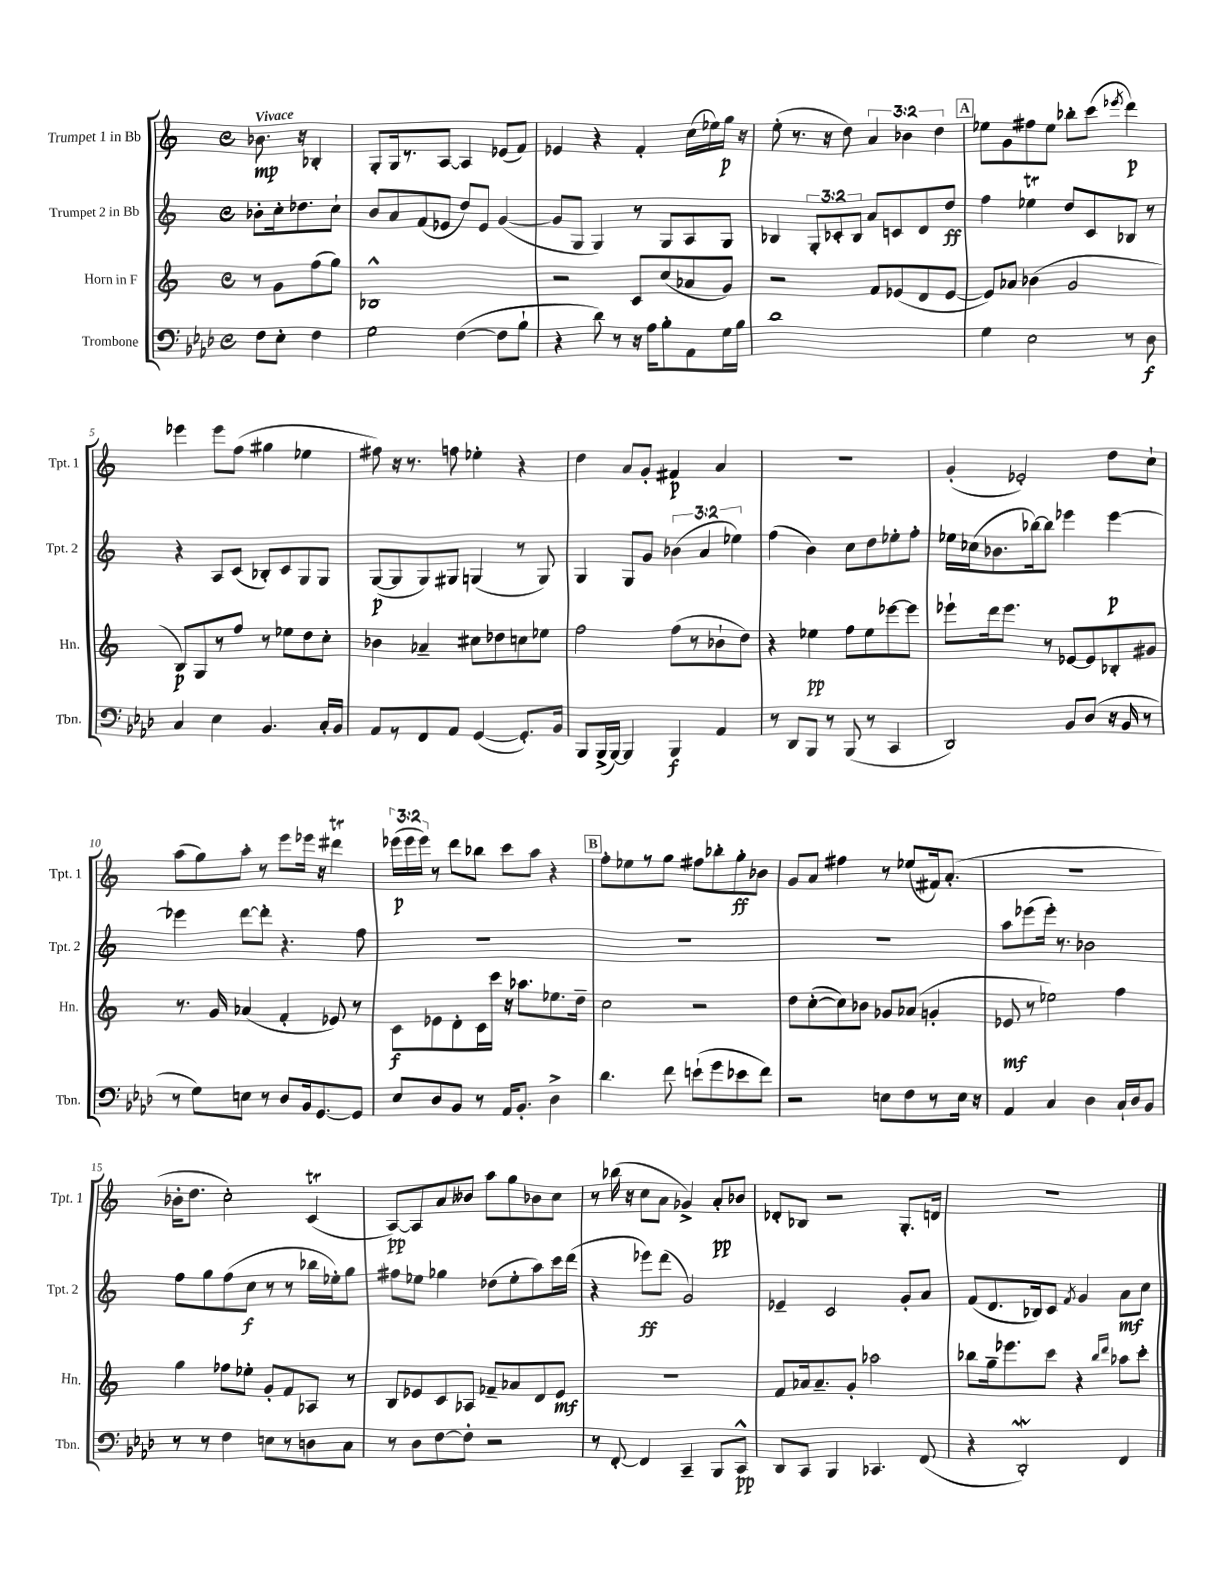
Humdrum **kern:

**kern	**dynam	**kern	**dynam	**kern	**dynam	**kern	**dynam
*part4	*part4	*part3	*part3	*part2	*part2	*part1	*part1
*staff4	*staff4	*staff3	*staff3	*staff2	*staff2	*staff1	*staff1
*I"Trombone	*	*I"Horn in F	*	*I"Trumpet 2 in Bb	*	*I"Trumpet 1 in Bb	*
*I'Tbn.	*	*I'Hn.	*	*I'Tpt. 2	*	*I'Tpt. 1	*
*clefF4	*	*clefG2	*	*clefG2	*	*clefG2	*
*k[b-e-a-d-]	*	*k[]	*	*k[]	*	*k[]	*
*M4/4	*	*M4/4	*	*M4/4	*	*M4/4	*
*met(c)	*	*met(c)	*	*met(c)	*	*met(c)	*
=	=	=	=	=	=	=	=
!	!	!	!	!	!	!LO:TX:a:B:t=Vivace	!
8F\L	.	8r	.	8b-X'\L	.	8.b-X\	mp
8E-'\J	.	8g\L	.	16cc'\k	.	.	.
.	.	.	.	8.dd-X\	.	16r	.
4F\	.	(8ff\	.	.	.	4B-X'/	.
.	.	8gg\J)	.	8cc`\J	.	.	.
=1	=1	=1	=1	=1	=1	=1	=1
2G\	.	1B-X^^	.	8b/L	.	8G'/L	.
.	.	.	.	8a/	.	16G/k	.
.	.	.	.	.	.	8.r	.
.	.	.	.	(8f/	.	.	.
.	.	.	.	8e-X/J	.	[8A/J	.
([4F\	.	.	.	8dd/L)	.	4A/]	.
.	.	.	.	8e-/J	.	.	.
8F\L]	.	.	.	([4g/	.	(8e-X/L	.
8B-`\J	.	.	.	.	.	8f/J)	.
=2	=2	=2	=2	=2	=2	=2	=2
4r	.	2r	.	8g/L]	.	4e-X/	.
.	.	.	.	8G/J	.	.	.
8d-\)	.	.	.	4G/)	.	4r	.
8r	.	.	.	.	.	.	.
16r	.	8c/L	.	8r	.	4f'/	.
16A-\KL	.	.	.	.	.	.	.
8B-'\	.	(8cc/	.	8G/L	.	.	.
8AA-\	.	8a-X/	.	8A/	.	(16cc\LL	.
.	.	.	.	.	.	16ee-X\)	.
16G\L	.	8g/J)	.	8G/J	.	16gg\JJ	p
16B-\JJ	.	.	.	.	.	16r	.
=3	=3	=3	=3	=3	=3	=3	=3
1d-	.	2r	.	4B-X/	.	(8ee'\	.
.	.	.	.	.	.	8.r	.
.	.	.	.	12G'/L	.	.	.
.	.	.	.	.	.	16r	.
.	.	.	.	12c-X'/	.	.	.
.	.	.	.	.	.	8dd\)	.
.	.	.	.	12B-/J	.	.	.
.	.	8f/L	.	8a/L	.	6a/	.
.	.	(8e-X/	.	8cn/	.	.	.
.	.	.	.	.	.	6b-X\	.
.	.	8d/	.	8d/	.	.	.
.	.	.	.	.	.	6dd\	.
.	.	[8e-/J	.	8dd/J	ff	.	.
!!LO:REH:place=s1:t=A
=4	=4	=4	=4	=4	=4	=4	=4
4G\	.	8e-/L])	.	4ff\	.	8ee-X\L	.
.	.	8a-X/J	.	.	.	8g\	.
2E-\	.	(4b-X\	.	4ee-XT\	.	8ff#X\	.
.	.	.	.	.	.	8ee-\J	.
.	.	2g/	.	8dd/L	.	8bb-X'\L	.
.	.	.	.	8c/	.	(8ccc\J	.
.	.	.	.	.	.	8qeee-X/	.
8r	.	.	.	8B-X/J	.	4ddd\)	p
8D-\	f	.	.	8r	.	.	.
!!LO:LB:g=z
=5	=5	=5	=5	=5	=5	=5	=5
4C/	.	8B/L)	p	4r	.	4eee-X\	.
.	.	8G/	.	.	.	.	.
4E-\	.	8r	.	8A/L	.	8eee-\L	.
.	.	8ff/J	.	(8c/J	.	(8ff\J	.
4.BB-/	.	8r	.	8B-X'/L)	.	4gg#X\	.
.	.	8ee-X\L	.	8c/	.	.	.
.	.	8dd\	.	8G/	.	4ee-X\	.
16C'/LL	.	8cc'\J	.	8G/J	.	.	.
16BB-/JJ	.	.	.	.	.	.	.
=6	=6	=6	=6	=6	=6	=6	=6
8AA-/L	.	4b-X\	.	([8G/L	p	8ff#X\)	.
8r	.	.	.	8G/]	.	16r	.
.	.	.	.	.	.	8.r	.
8FF/	.	4a-X~/	.	8G/)	.	.	.
8AA-/J	.	.	.	8G#X/J	.	8ffn\	.
([4GG/	.	8cc#X\L	.	(4Gn/	.	4ee-X'\	.
.	.	8dd-X\	.	.	.	.	.
8.GG'/L])	.	8ccn\	.	8r	.	4r	.
.	.	8ee-X\J	.	8G/)	.	.	.
16BB-/Jk	.	.	.	.	.	.	.
=7	=7	=7	=7	=7	=7	=7	=7
8BBB-/L	.	2ff\	.	4G/	.	4dd\	.
(16BBB-^/L	.	.	.	.	.	.	.
[16BBB-/JJ)	.	.	.	.	.	.	.
4BBB-/]	.	.	.	8G/L	.	8a/L	.
.	.	.	.	8g/J	.	8g'/J	.
4BBB-/	f	(8ff\L	.	(6b-X\	.	4f#X/	p
.	.	8r	.	.	.	.	.
.	.	.	.	6a/	.	.	.
4AA-/	.	8b-X`\	.	.	.	4a/	.
.	.	.	.	6ee-X\)	.	.	.
.	.	8dd\J)	.	.	.	.	.
=8	=8	=8	=8	=8	=8	=8	=8
8r	.	4r	.	(4ff\	.	1r	.
8DD-/L	.	.	.	.	.	.	.
8BBB-/J	.	4ee-X\	pp	4b\)	.	.	.
8r	.	.	.	.	.	.	.
(8BBB-/	.	8ff\L	.	8cc\L	.	.	.
8r	.	8ee-\	.	8dd\	.	.	.
4CC/	.	[8eee-X\	.	8ee-X'\	.	.	.
.	.	8eee-\J]	.	8ff'\J	.	.	.
=9	=9	=9	=9	=9	=9	=9	=9
2DD-/)	.	8eee-X`\L	.	16ee-X\LL	.	(4g'/	.
.	.	.	.	(16cc-X\J	.	.	.
.	.	16ddd\k	.	8.b-X\	.	.	.
.	.	8.eee-\J	.	.	.	.	.
.	.	.	.	.	.	2e-X'/)	.
.	.	.	.	[16bb-X\k)	.	.	.
.	.	8r	.	8bb-\J]	.	.	.
8BB-/L	.	[8e-X/L	.	4eee-X\	.	.	.
(8D-/J	.	8e-/]	.	.	.	.	.
16r	.	8B-X'/	.	[4eee-\	p	8dd\L	.
16BB-/	.	.	.	.	.	.	.
8r	.	8g#X/J	.	.	.	8cc`\J	.
!!LO:LB:g=z
=10	=10	=10	=10	=10	=10	=10	=10
8r	.	8.r	.	4eee-X\]	.	(8aa\L	.
8G\L)	.	.	.	.	.	8gg\)	.
.	.	16g/	.	.	.	.	.
8En\J	.	(4a-X/	.	[8ddd\L	.	8aa'\J	.
8r	.	.	.	8ddd'\J]	.	8r	.
8D-/L	.	4f'/	.	4.r	.	8eee\L	.
16BB-/k	.	.	.	.	.	16eee-X\Jk	.
[8.GG/	.	.	.	.	.	16r	.
.	.	8e-X/)	.	.	.	4ddd#Xt\	.
8GG/J]	.	8r	.	8ff\	.	.	.
=11	=11	=11	=11	=11	=11	=11	=11
8E-/L	.	8c\L	f	1r	.	(24eee-X\LL	p
.	.	.	.	.	.	24eee-\	.
.	.	.	.	.	.	24eee-\JJ)	.
8D-/	.	8e-X\	.	.	.	8r	.
8BB-/J	.	8d'\	.	.	.	8ddd\L	.
8r	.	16c\L	.	.	.	8bb-X\J	.
.	.	16ccc\JJ	.	.	.	.	.
16AA-/KL	.	16r	.	.	.	8ccc\L	.
8.BB-'/J	.	8.aa-X\L	.	.	.	.	.
.	.	.	.	.	.	8aa\J	.
4D-^\	.	8.ee-X\	.	.	.	4r	.
.	.	16dd~\Jk	.	.	.	.	.
!!LO:REH:place=s1:t=B
=12	=12	=12	=12	=12	=12	=12	=12
4.d-\	.	2cc\	.	1r	.	8ff'\L	.
.	.	.	.	.	.	8ee-X\	.
.	.	.	.	.	.	8r	.
8f\	.	.	.	.	.	8gg\J	.
(8en`\L	.	2r	.	.	.	8ff#X\L	.
8g\	.	.	.	.	.	8bb-X'\	.
8e-X\	.	.	.	.	.	8gg'\	ff
8f\J)	.	.	.	.	.	8b-X\J	.
=13	=13	=13	=13	=13	=13	=13	=13
2r	.	8dd\L	.	1r	.	8g/L	.
.	.	([8cc'\	.	.	.	8a/J	.
.	.	8cc\])	.	.	.	4ff#X\	.
.	.	8b-X\J	.	.	.	.	.
8En\L	.	8g-X/L	.	.	.	8r	.
8F\	.	(8a-X/J	.	.	.	(8ee-X/L	.
8r	.	4gn'/	.	.	.	16f#X/k)	.
.	.	.	.	.	.	(8.a'/J	.
16E\Jk	.	.	.	.	.	.	.
16r	.	.	.	.	.	.	.
=14	=14	=14	=14	=14	=14	=14	=14
4AA-/	.	8e-X/	mf	8aa\L	.	1r	.
.	.	8r	.	(8eee-X\	.	.	.
4C/	.	2ee-X\)	.	16eee-'\Jk)	.	.	.
.	.	.	.	8.r	.	.	.
4D-\	.	.	.	2b-X\	.	.	.
16C`/LL	.	4ff\	.	.	.	.	.
16D-/J	.	.	.	.	.	.	.
8BB-/J	.	.	.	.	.	.	.
!!LO:LB:g=z
=15	=15	=15	=15	=15	=15	=15	=15
8r	.	4gg\	.	8ff\L	.	16b-X'\KL	.
.	.	.	.	.	.	8.dd\J	.
8r	.	.	.	8gg\	.	.	.
4F\	.	8ff-X\L	.	(8ff\	.	2cc'\)	.
.	.	8ee-X'\J	.	8cc\J	f	.	.
8En\L	.	8g'/L	.	8r	.	.	.
8r	.	8f/	.	8r	.	.	.
8Dn\	.	8A-X/J	.	16bb-X\LL	.	(4cT/	.
.	.	.	.	16ee-X'\J)	.	.	.
8C\J	.	8r	.	8gg\J	.	.	.
=16	=16	=16	=16	=16	=16	=16	=16
8r	.	8B/L	.	8ff#X\L	.	[8A/L)	pp
8D-\L	.	8e-X/	.	8ee-X\J	.	8A/]	.
[8F\	.	8c/	.	4gg-X\	.	8a/	.
8F'\J]	.	8A-X/J	.	.	.	8b--X/J	.
2r	.	8f-X~/L	.	(8dd-X\L	.	8aa\L	.
.	.	8a-X/	.	8ee-'\	.	8gg\	.
.	.	8d/	.	8aa\)	.	8b-X\	.
.	.	8e-/J	mf	16ccc\L	.	8cc\J	.
.	.	.	.	(16ddd\JJ	.	.	.
=17	=17	=17	=17	=17	=17	=17	=17
8r	.	1r	.	4r	.	8r	.
[8FF'/	.	.	.	.	.	(16bb-X\	.
.	.	.	.	.	.	16r	.
4FF/]	.	.	.	8eee-X\L)	ff	8cc\L	.
.	.	.	.	(8ddd\J	.	8a\J	.
4CC~/	.	.	.	2g/)	.	4g-X^/)	.
8BBB-/L	.	.	.	.	.	8a'/L	pp
8CC^^/J	pp	.	.	.	.	8b-X/J	.
=18	=18	=18	=18	=18	=18	=18	=18
8DD-/L	.	8f/L	.	4e-X~/	.	8d-X'/L	.
8CC/J	.	16a-X/k	.	.	.	8B-X/J	.
.	.	8.a-~/	.	.	.	.	.
4BBB-/	.	.	.	2c/	.	2r	.
.	.	8g'/J	.	.	.	.	.
4.CC-X/	.	2aa-X\	.	.	.	.	.
.	.	.	.	8g'/L	.	8.G'/L	.
(8FF/	.	.	.	8a/J	.	.	.
.	.	.	.	.	.	16dn/Jk	.
=19	=19	=19	=19	=19	=19	=19	=19
4r	.	8bb-X\L	.	(8f/L	.	1r	.
.	.	16gg~\k	.	8.d/	.	.	.
.	.	8.eee-X\	.	.	.	.	.
2DD-w'/)	.	.	.	.	.	.	.
.	.	.	.	16B-X/k)	.	.	.
.	.	8ccc\J	.	8c/J	.	.	.
.	.	.	.	8qf/	.	.	.
.	.	4r	.	4g/	.	.	.
.	.	16qqbb-/LL	.	.	.	.	.
.	.	16qqddd/JJ	.	.	.	.	.
4FF/	.	8aa-X\L	.	8a\L	mf	.	.
.	.	8ccc'\J	.	8cc\J	.	.	.
==	==	==	==	==	==	==	==
*-	*-	*-	*-	*-	*-	*-	*-
